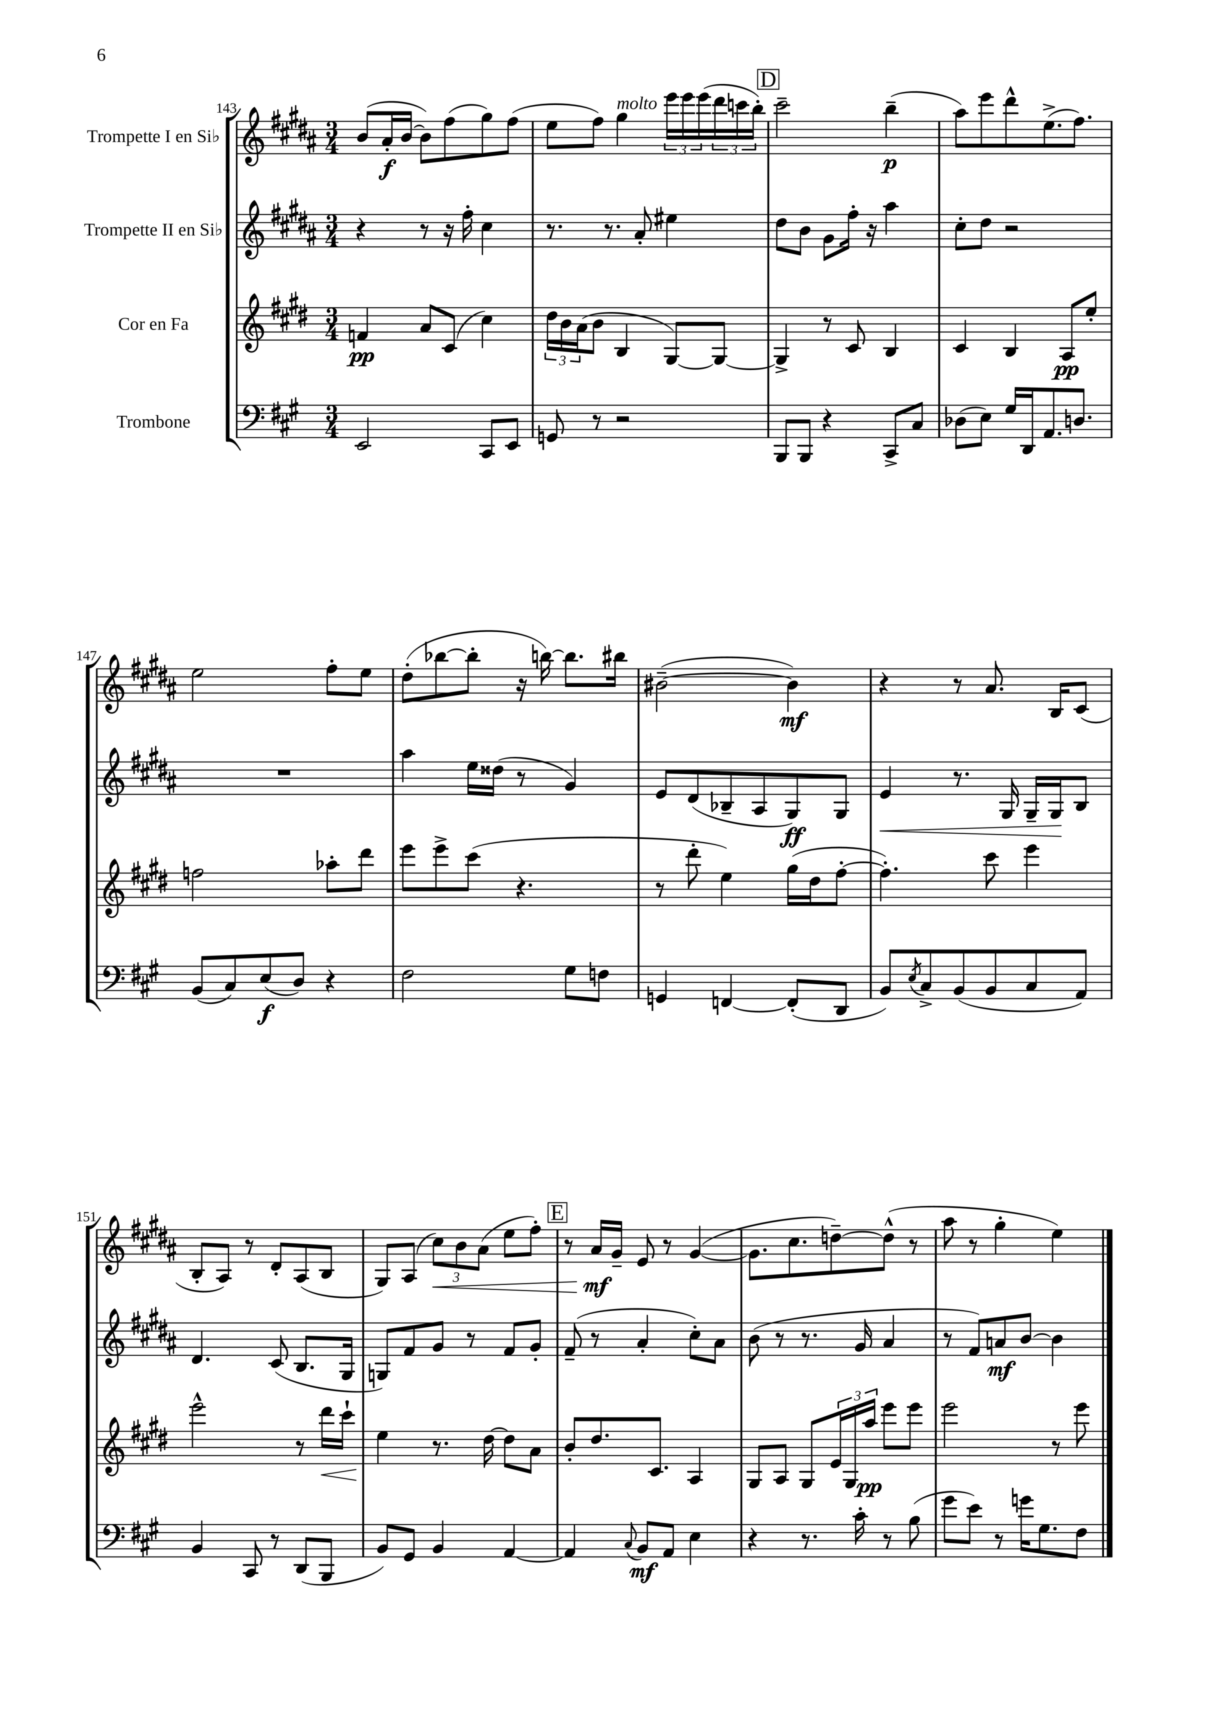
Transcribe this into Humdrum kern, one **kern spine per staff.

**kern	**dynam	**kern	**dynam	**kern	**dynam	**kern	**dynam
*part4	*part4	*part3	*part3	*part2	*part2	*part1	*part1
*staff4	*staff4	*staff3	*staff3	*staff2	*staff2	*staff1	*staff1
*I"Trombone	*	*I"Cor en Fa	*	*I"Trompette II en Si♭	*	*I"Trompette I en Si♭	*
*clefF4	*	*clefG2	*	*clefG2	*	*clefG2	*
*k[f#c#g#]	*	*k[f#c#g#d#]	*	*k[f#c#g#d#a#]	*	*k[f#c#g#d#a#]	*
*M3/4	*	*M3/4	*	*M3/4	*	*M3/4	*
=143	=143	=143	=143	=143	=143	=143	=143
2EE/	.	4fn/	pp	4r	.	(8b/L	.
.	.	.	.	.	.	16a#'/L	f
.	.	.	.	.	.	[16b/JJ	.
.	.	8a/L	.	8r	.	8b\L])	.
.	.	(8c#/J	.	16r	.	(8ff#\	.
.	.	.	.	16ff#'\	.	.	.
8CC#/L	.	4cc#\)	.	4cc#\	.	8gg#\)	.
8EE/J	.	.	.	.	.	(8ff#\J	.
=144	=144	=144	=144	=144	=144	=144	=144
8GGn/	.	24dd#\LL	.	8.r	.	8ee\L	.
.	.	24b\	.	.	.	.	.
.	.	(24a\J	.	.	.	.	.
8r	.	8b\J	.	.	.	8ff#\J)	.
.	.	.	.	8.r	.	.	.
!	!	!	!	!	!	!LO:TX:a:i:t=molto	!
2r	.	4B/	.	.	.	4gg#\	.
.	.	.	.	8a#'/	.	.	.
.	.	[8G#/L)	.	4ee#X\	.	24eee\LL	.
.	.	.	.	.	.	24eee\	.
.	.	.	.	.	.	(24eee\	.
.	.	8G#/J_	.	.	.	24ddd#\	.
.	.	.	.	.	.	24cccn\	.
.	.	.	.	.	.	24bb'\JJ)	.
!!LO:REH:place=s1:t=D
=145	=145	=145	=145	=145	=145	=145	=145
8BBB/L	.	4G#^/]	.	8dd#\L	.	2ccc#~\	.
8BBB/J	.	.	.	8b\J	.	.	.
4r	.	8r	.	8g#\L	.	.	.
.	.	8c#/	.	16ff#'\Jk	.	.	.
.	.	.	.	16r	.	.	.
8CC#^/L	.	4B/	.	4aa#\	.	(4bb~\	p
8C#/J	.	.	.	.	.	.	.
=146	=146	=146	=146	=146	=146	=146	=146
(8D-X\L	.	4c#/	.	8cc#'\L	.	8aa#\L)	.
8E\J)	.	.	.	8dd#\J	.	8eee\	.
16G#/LL	.	4B/	.	2r	.	8ddd#^^\	.
16DD/J	.	.	.	.	.	.	.
8.AA/	.	.	.	.	.	(8.ee^\	.
.	.	8A/L	pp	.	.	.	.
8.Dn/J	.	.	.	.	.	8.ff#\J)	.
.	.	8ee'/J	.	.	.	.	.
!!LO:LB:g=z
=147	=147	=147	=147	=147	=147	=147	=147
(8BB/L	.	2ffn\	.	2.r	.	2ee\	.
8C#/)	.	.	.	.	.	.	.
(8E/	f	.	.	.	.	.	.
8D/J)	.	.	.	.	.	.	.
4r	.	8aa-X'\L	.	.	.	8ff#'\L	.
.	.	8ddd#\J	.	.	.	8ee\J	.
=148	=148	=148	=148	=148	=148	=148	=148
2F#\	.	8eee\L	.	4aa#\	.	(8dd#'\L	.
.	.	8eee^\	.	.	.	[8bb-X\	.
.	.	(8ccc#\J	.	16ee\LL	.	8bb-'\J]	.
.	.	.	.	(16dd##X\JJ	.	.	.
.	.	4.r	.	8r	.	16r	.
.	.	.	.	.	.	[16bbn\)	.
8G#\L	.	.	.	4g#/)	.	8.bb\L]	.
8Fn\J	.	.	.	.	.	.	.
.	.	.	.	.	.	16bb#X\Jk	.
=149	=149	=149	=149	=149	=149	=149	=149
4GGn/	.	8r	.	8e/L	.	([2b#X~\	.
.	.	8ddd#'\	.	(8d#/	.	.	.
[4FFn/	.	4ee\)	.	8B-X~/	.	.	.
.	.	.	.	8A#/	.	.	.
(8FF'/L]	.	(16gg#\LL	.	8G#/)	ff	4b#\])	mf
.	.	16dd#\J	.	.	.	.	.
8DD/J	.	[8ff#'\J	.	8G#/J	.	.	.
=150	=150	=150	=150	=150	=150	=150	=150
!	!	!	!	!	!LO:HP:b	!	!
8BB/L)	.	4.ff#'\])	.	4e/	<	4r	.
8qE/	.	.	.	.	.	.	.
8C#^/	.	.	.	.	.	.	.
(8BB/	.	.	.	8.r	.	8r	.
8BB/	.	8ccc#\	.	.	.	8.a#/	.
.	.	.	.	16G#/	.	.	.
8C#/	.	4eee\	.	16G#~/LL	.	.	.
.	.	.	.	16G#/J	.	16B/KL	.
8AA/J)	.	.	.	8B/J	[	(8c#/J	.
!!LO:LB:g=z
=151	=151	=151	=151	=151	=151	=151	=151
4BB/	.	2eee^^\	.	4.d#/	.	8B'/L	.
.	.	.	.	.	.	8A#/J)	.
8CC#/	.	.	.	.	.	8r	.
8r	.	.	.	(8c#/	.	8d#'/L	.
(8DD/L	.	8r	.	8.B/L	.	(8A#/	.
!	!	!	!LO:HP:b	!	!	!	!
8BBB/J	.	16ddd#\LL	<	.	.	8B/J	.
.	.	16ccc#`\JJ	.	16G#/Jk	.	.	.
=152	=152	=152	=152	=152	=152	=152	=152
8BB/L)	.	4ee\	.	8Gn/L)	.	8G#/L)	.
8GG#/J	.	.	.	8f#/	.	(8A#/J	.
!	!	!	!	!	!	!	!LO:HP:b
4BB/	.	8.r	[	8g#/J	.	12cc#\L)	<
.	.	.	.	.	.	12b\	.
.	.	.	.	8r	.	.	.
.	.	.	.	.	.	(12a#\J	.
.	.	[16dd#\	.	.	.	.	.
[4AA/	.	8dd#\L]	.	8f#/L	.	8ee\L	.
.	.	8a\J	.	8g#'/J	.	8ff#'\J)	.
!!LO:REH:place=s1:t=E
=153	=153	=153	=153	=153	=153	=153	=153
4AA/]	.	8b'/L	.	(8f#~/	.	8r	.
.	.	8.dd#/	.	8r	.	16a#/LL	mf
.	.	.	.	.	.	16g#~/JJ	[
8qqC#/	.	.	.	.	.	.	.
8BB/L	mf	.	.	4a#'/	.	8e/	.
.	.	8.c#/J	.	.	.	.	.
8AA/J	.	.	.	.	.	8r	.
4E\	.	4A/	.	8cc#'\L)	.	([4g#/	.
.	.	.	.	8a#\J	.	.	.
=154	=154	=154	=154	=154	=154	=154	=154
4r	.	8G#/L	.	(8b\	.	8.g#\L]	.
.	.	8A/J	.	8r	.	.	.
.	.	.	.	.	.	8.cc#\	.
8.r	.	8G#/L	.	8.r	.	.	.
.	.	24e/L	.	.	.	[8ddn~\)	.
.	.	24G#/	.	.	.	.	.
16c#'\	.	.	.	16g#/	.	.	.
.	.	24aa/JJ	pp	.	.	.	.
8r	.	8eee\L	.	4a#/	.	(8dd^^\J]	.
(8B\	.	8eee\J	.	.	.	8r	.
=155	=155	=155	=155	=155	=155	=155	=155
8g#\L	.	2eee\	.	8r	.	8aa#\	.
8e\J)	.	.	.	8f#/L)	.	8r	.
8r	.	.	.	8an/	mf	4gg#'\	.
16gn\KL	.	.	.	[8b/J	.	.	.
8.G#\	.	.	.	.	.	.	.
.	.	8r	.	4b\]	.	4ee\)	.
8F#\J	.	8eee\	.	.	.	.	.
==	==	==	==	==	==	==	==
*-	*-	*-	*-	*-	*-	*-	*-
